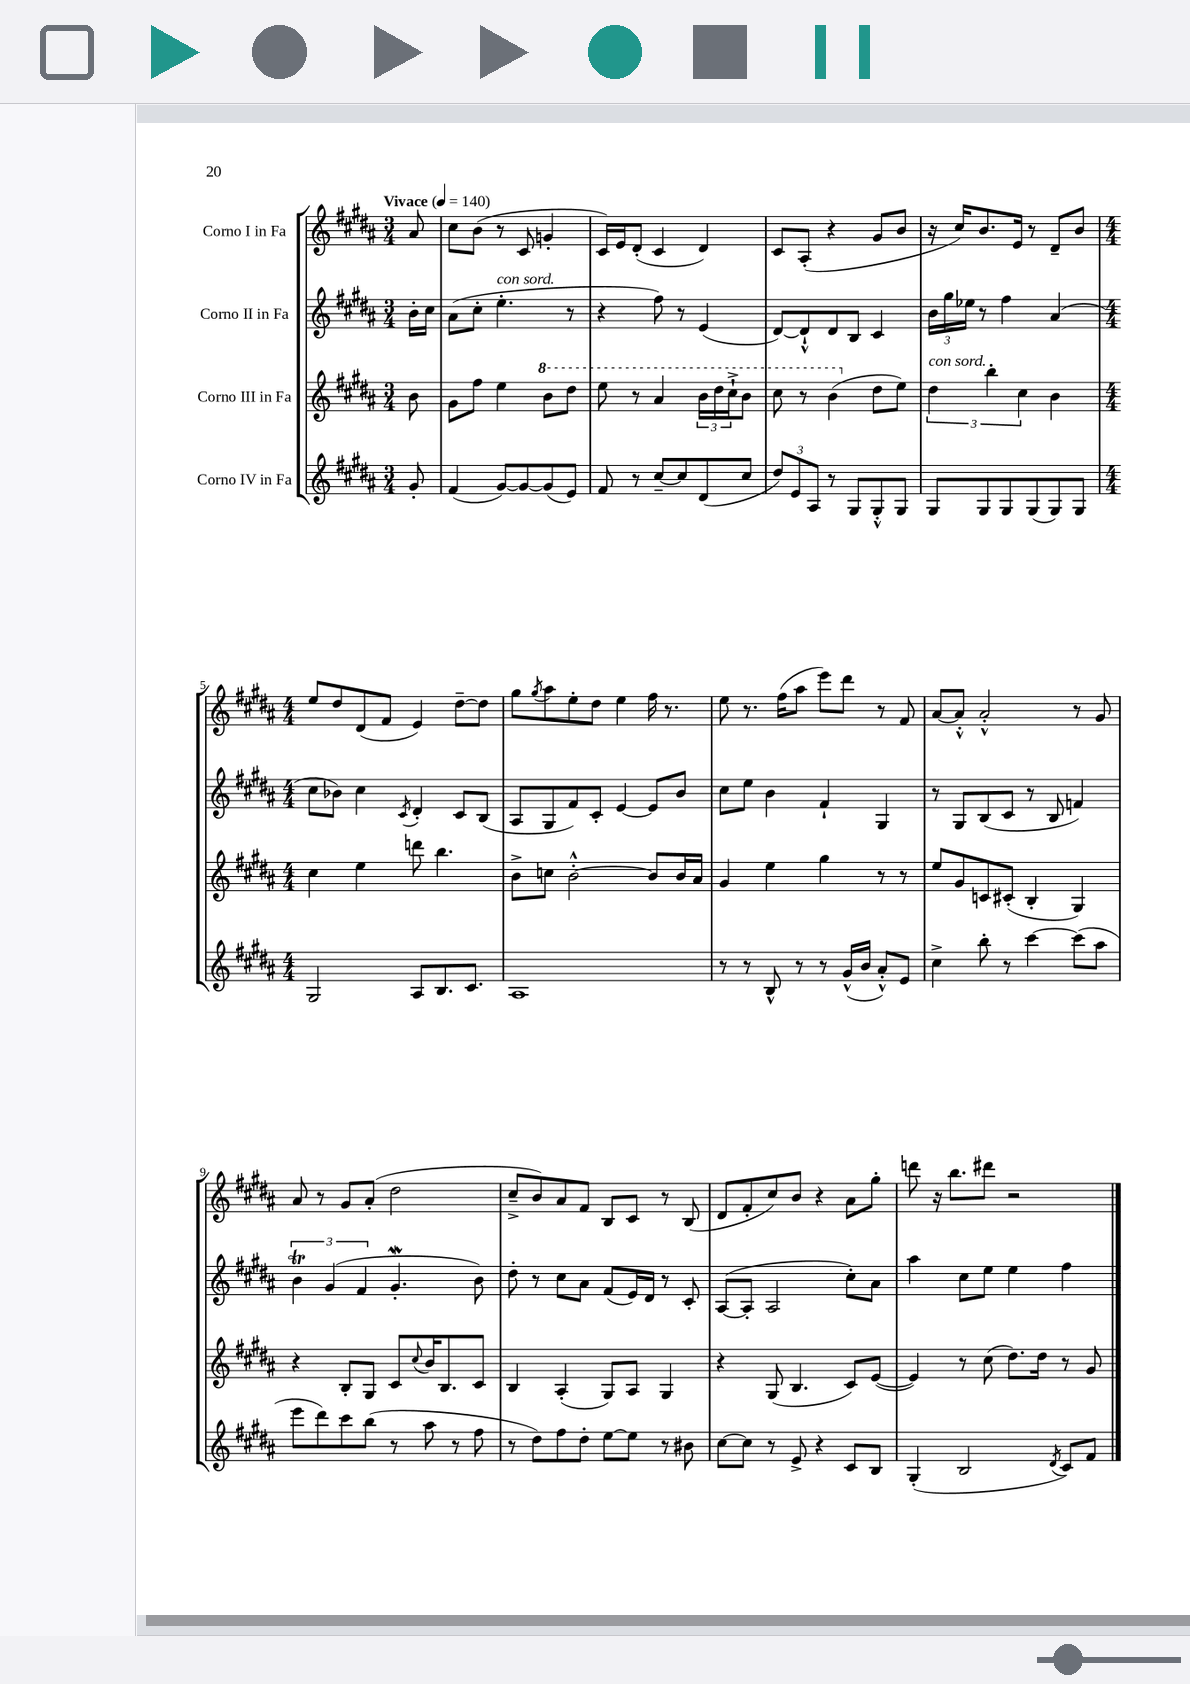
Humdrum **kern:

**kern	**kern	**kern	**kern
*staff4	*staff3	*staff2	*staff1
*clefG2	*clefG2	*clefG2	*clefG2
*k[f#c#g#d#a#]	*k[f#c#g#d#a#]	*k[f#c#g#d#a#]	*k[f#c#g#d#a#]
*M3/4	*M3/4	*M3/4	*M3/4
*MM140	*MM140	*MM140	*MM140
8g#'	8b	16b'	8a#
.	.	16cc#	.
=	=	=	=
(4f#	8g#	(8a#	8cc#
.	8ff#	8cc#'	(8b
[8g#)	4ee	4.ee'	8r
8g#_	.	.	8c#
(8g#]	8bb	.	4g'
8e)	8ddd#	8r	.
=	=	=	=
8f#	8eee	4r	16c#)
.	.	.	16e
8r	8r	.	(8d#'
[8cc#~	4aa#	8ff#)	4c#
8cc#]	.	8r	.
(8d#	24bb	(4e	4d#)
.	24ddd#	.	.
.	24ccc#`^	.	.
8cc#	8bb	.	.
=	=	=	=
12dd#)	8ccc#	[8d#)	8c#
12e	.	.	.
.	8r	8d#`^^]	(8A#'
12A#	.	.	.
8r	(4bb	8d#	4r
8G#	.	8B	.
8G#'^^	8dd#	4c#	8g#
8G#	8ee)	.	8b
=	=	=	=
8G#	6dd#	24b	16r
.	.	24gg#	.
.	.	.	16cc#)
.	.	24ee-	.
8G#	.	8r	8.b
.	6bb'	.	.
8G#	.	4ff#	.
.	.	.	16e
.	6cc#	.	.
(8G#	.	.	8r
8G#)	4b	(4a#	8d#~
8G#	.	.	8b
=	=	=	=
*M4/4	*M4/4	*M4/4	*M4/4
2G#	4cc#	8cc#	8ee
.	.	8b-)	8dd#
.	4ee	4cc#	(8d#
.	.	.	8f#
.	.	8qc#	.
8A#	8ddd	4d#'	4e)
8.B	4.bb	.	.
.	.	8c#	[8dd#~
8.c#	.	.	.
.	.	(8B	8dd#]
=	=	=	=
1A#	8b^	8A#	8gg#
.	.	.	8qgg#
.	8cc	8G#	8aa#
.	[2b'^^	8f#)	8ee'
.	.	8c#'	8dd#
.	.	[4e	4ee
.	8b]	8e]	16ff#
.	.	.	8.r
.	16b	8b	.
.	16a#	.	.
=	=	=	=
8r	4g#	8cc#	8ee
8r	.	8ee	8.r
8B^^	4ee	4b	.
.	.	.	(16ff#
8r	.	.	8aa#
8r	4gg#	4f#`	8eee)
(16g#^^	.	.	8ddd#
16b	.	.	.
8a#'^^)	8r	4G#	8r
8e	8r	.	8f#
=	=	=	=
4cc#^	8ee	8r	[8a#
.	8g#	8G#	8a#'^^]
8bb'	8c	(8B	2a#'^^
8r	(8c#'	8c#	.
[4ccc#	4B'	8r	.
.	.	8B	.
(8ccc#]	4G#)	4f)	8r
8aa#	.	.	8g#
=	=	=	=
8eee	4r	6b	8a#
8ddd#)	.	.	8r
.	.	(6g#	.
8ccc#	8B'	.	8g#
.	.	6f#	.
(8bb	8G#	.	(8a#'
8r	8c#	4.g#'	2dd#
.	8qqcc#	.	.
8aa#	16b	.	.
.	8.B	.	.
8r	.	.	.
8ff#	8c#	8b)	.
=	=	=	=
8r	4B	8dd#'	8cc#~^
8dd#)	.	8r	8b)
8ff#	(4A#'	8cc#	8a#
8dd#'	.	8a#	8f#
[8ee	8G#)	(8f#	8B
8ee]	8A#	16e)	8c#
.	.	16d#	.
8r	4G#	8r	8r
8b#	.	8c#'	(8B
=	=	=	=
[8cc#	4r	([8A#	8d#
8cc#]	.	8A#']	8f#'
8r	(8G#	2A#	8cc#)
8e^	4.B	.	8b
4r	.	.	4r
8c#	8c#)	8cc#')	8a#
8B	([8e	8a#	8gg#'
=	=	=	=
(4G#'	4e])	4aa#	8ddd
.	.	.	16r
.	.	.	8.bb
2B	8r	8cc#	.
.	(8cc#	8ee	8ddd#
.	8.dd#)	4ee	2r
.	16dd#	.	.
8qd#	.	.	.
8c#)	8r	4ff#	.
8f#	8g#	.	.
==	==	==	==
*-	*-	*-	*-
